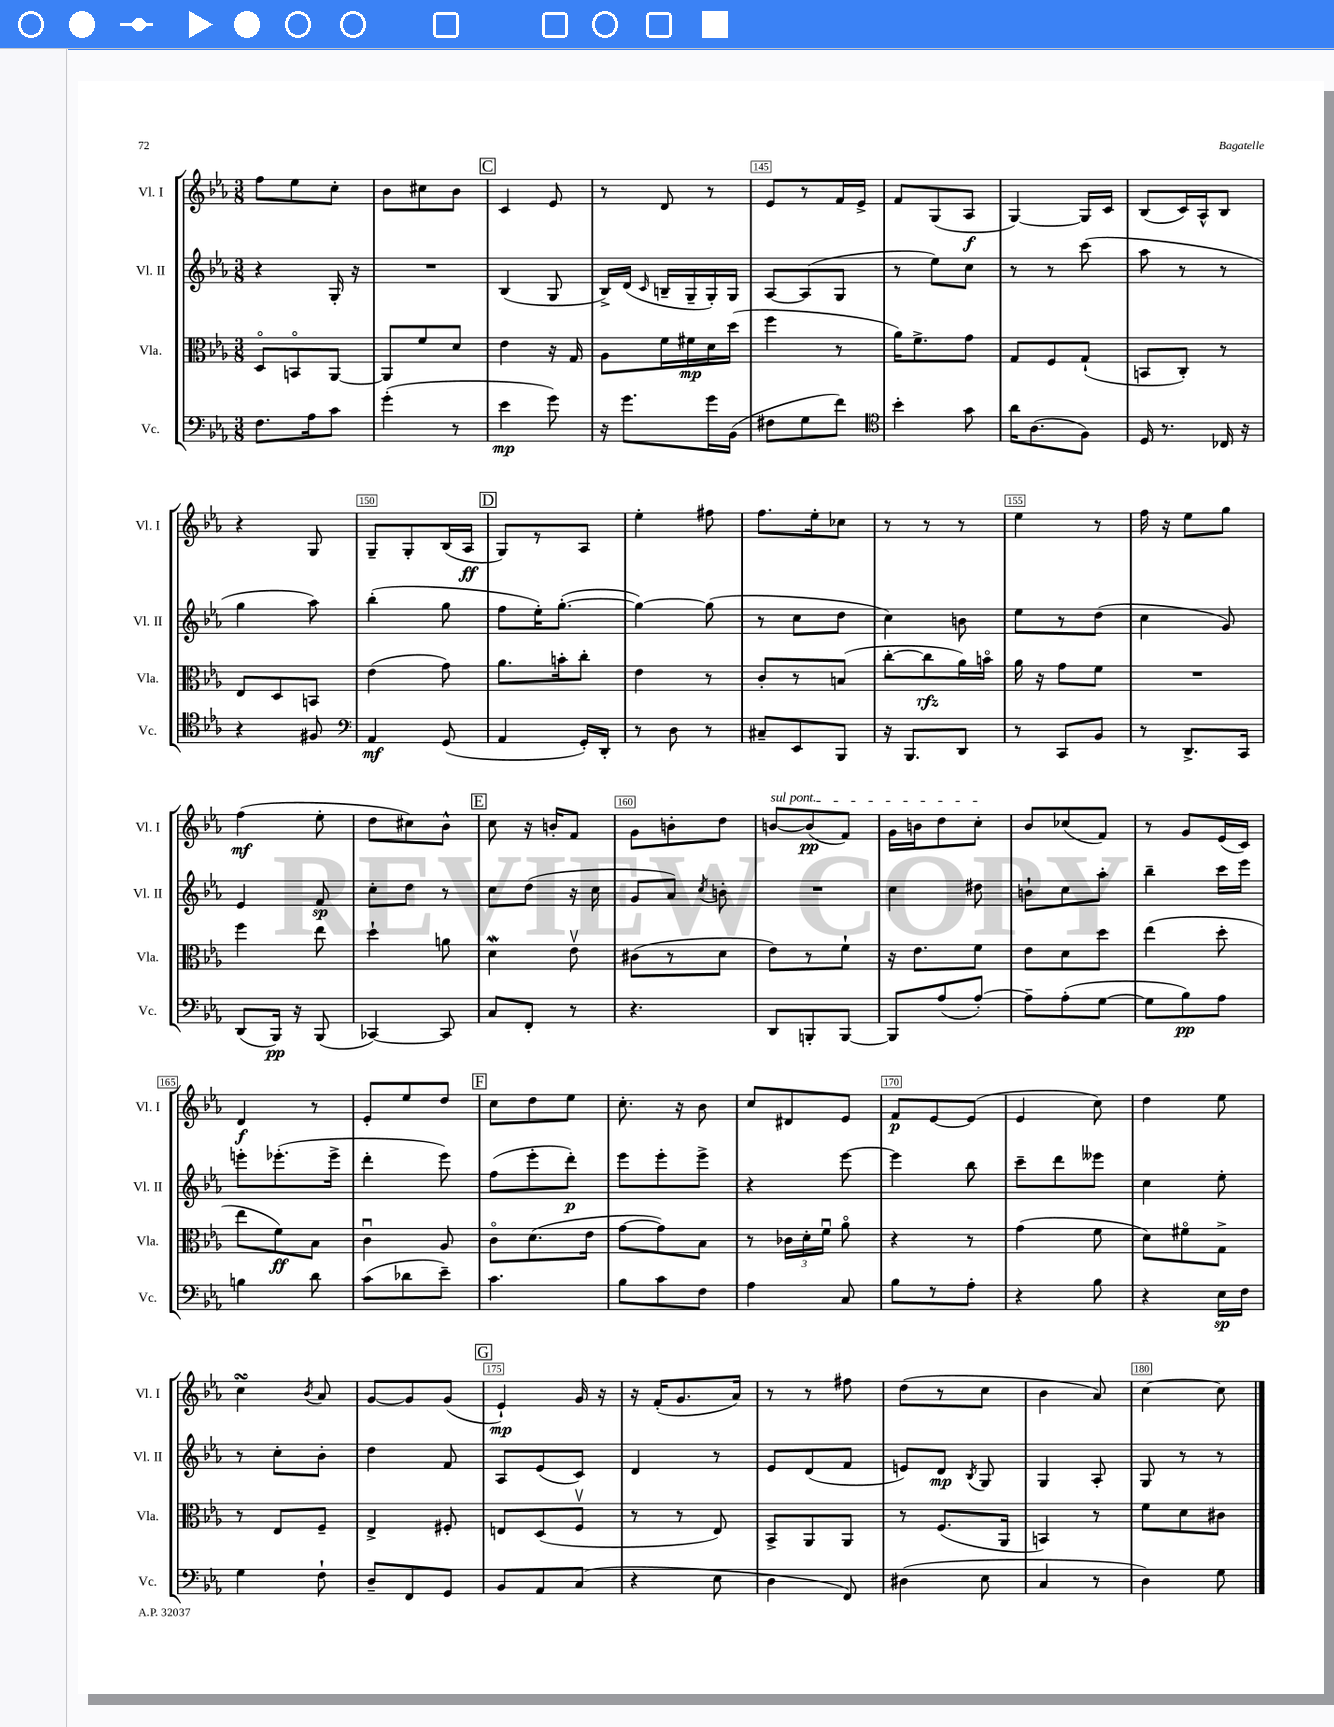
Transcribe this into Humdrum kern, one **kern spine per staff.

**kern	**dynam	**kern	**dynam	**kern	**dynam	**kern	**dynam
*part4	*part4	*part3	*part3	*part2	*part2	*part1	*part1
*staff4	*staff4	*staff3	*staff3	*staff2	*staff2	*staff1	*staff1
*I"Vc.	*	*I"Vla.	*	*I"Vl. II	*	*I"Vl. I	*
*I'Vc.	*	*I'Vla.	*	*I'Vl. II	*	*I'Vl. I	*
*clefF4	*	*clefC3	*	*clefG2	*	*clefG2	*
*k[b-e-a-]	*	*k[b-e-a-]	*	*k[b-e-a-]	*	*k[b-e-a-]	*
*M3/8	*	*M3/8	*	*M3/8	*	*M3/8	*
=141	=141	=141	=141	=141	=141	=141	=141
8.F\L	.	8D/L	.	4r	.	8ff\L	.
.	.	8BBn/	.	.	.	8ee-\	.
16A-\k	.	.	.	.	.	.	.
8c\J	.	[8AA-/J	.	16G'/	.	8cc'\J	.
.	.	.	.	16r	.	.	.
=142	=142	=142	=142	=142	=142	=142	=142
(4g'\	.	8AA-/L]	.	4.r	.	8b-\L	.
.	.	8f/	.	.	.	8cc#X\	.
8r	.	8d/J	.	.	.	8b-\J	.
!!LO:REH:place=s1:t=C
=143	=143	=143	=143	=143	=143	=143	=143
4e-\	mp	4e-\	.	(4B-/	.	4c/	.
8g\)	.	16r	.	8G/	.	8e-/	.
.	.	16G/	.	.	.	.	.
=144	=144	=144	=144	=144	=144	=144	=144
16r	.	8A-\L	.	16B-^/LL)	.	8r	.
8.g\L	.	.	.	(16d/JJ	.	.	.
.	.	.	.	16qqc/	.	.	.
.	.	16f\L	.	16Bn~/LL	.	8d/	.
.	.	16f#X\	mp	16G~/	.	.	.
16g\L	.	16d\	.	16G'/)	.	8r	.
(16BB-\JJ	.	(16dd\JJ	.	16G/JJ	.	.	.
=145	=145	=145	=145	=145	=145	=145	=145
8F#X\L	.	4ff\	.	[8A-/L	.	8e-/L	.
8G\	.	.	.	(8A-/]	.	8r	.
8f\J)	.	8r	.	8G/J	.	16f/L	.
.	.	.	.	.	.	16e-^/JJ	.
=146	=146	=146	=146	=146	=146	=146	=146
*clefC4	*	*	*	*	*	*	*
4b-'\	.	16a-\KL)	.	8r	.	8f/L	.
.	.	8.f^\	.	.	.	.	.
.	.	.	.	8ee-\L)	.	(8G/	.
8g\	.	8g\J	.	8cc\J	.	8A-/J	f
=147	=147	=147	=147	=147	=147	=147	=147
16a-\KL	.	8G/L	.	8r	.	[4G/)	.
(8.A-\	.	.	.	.	.	.	.
.	.	8F/	.	8r	.	.	.
8F\J)	.	(8G`/J	.	(8ccc\	.	16G/LL]	.
.	.	.	.	.	.	16c/JJ	.
=148	=148	=148	=148	=148	=148	=148	=148
16D/	.	8BBn/L	.	8aa-\	.	(8B-/L	.
8.r	.	.	.	.	.	.	.
.	.	8C'/J)	.	8r	.	16c/L)	.
.	.	.	.	.	.	16A-^^/J	.
16C-X/	.	8r	.	8r	.	8B-/J	.
16r	.	.	.	.	.	.	.
!!LO:LB:g=z
=149	=149	=149	=149	=149	=149	=149	=149
4r	.	8E-/L	.	4gg\	.	4r	.
.	.	8D/	.	.	.	.	.
8F#X/	.	8BBn/J	.	8aa-\)	.	8G/	.
=150	=150	=150	=150	=150	=150	=150	=150
*clefF4	*	*	*	*	*	*	*
4AA-/	mf	(4e-\	.	(4bb-'\	.	8G~/L	.
.	.	.	.	.	.	8G'/	.
(8GG/	.	8g\)	.	8gg\	.	(16B-/L	.
.	.	.	.	.	.	16A-/JJ	ff
!!LO:REH:place=s1:t=D
=151	=151	=151	=151	=151	=151	=151	=151
4AA-/	.	8.a-\L	.	8ff\L	.	8G/L)	.
.	.	.	.	16ee-'\K)	.	8r	.
.	.	16bn'\k	.	([8.gg'\J	.	.	.
16GG'/LL)	.	8cc'\J	.	.	.	8A-/J	.
16DD'/JJ	.	.	.	.	.	.	.
=152	=152	=152	=152	=152	=152	=152	=152
8r	.	4e-\	.	4gg\_)	.	4ee-'\	.
8D\	.	.	.	.	.	.	.
8r	.	8r	.	(8gg\]	.	8ff#X\	.
=153	=153	=153	=153	=153	=153	=153	=153
8C#X~/L	.	8c'/L	.	8r	.	8.ff\L	.
8EE-/	.	8r	.	8cc\L	.	.	.
.	.	.	.	.	.	16ee-'\k	.
8BBB-/J	.	(8Bn/J	.	8dd\J	.	8cc-X\J	.
=154	=154	=154	=154	=154	=154	=154	=154
16r	.	[8cc'\L	.	4cc\)	.	8r	.
8.BBB-/L	.	.	.	.	.	.	.
.	.	8cc\]	rfz	.	.	8r	.
8DD/J	.	16a-\L)	.	8bn\	.	8r	.
.	.	16bn\JJ	.	.	.	.	.
=155	=155	=155	=155	=155	=155	=155	=155
8r	.	16a-\	.	8ee-\L	.	4ee-\	.
.	.	16r	.	.	.	.	.
8CC/L	.	8g\L	.	8r	.	.	.
8BB-/J	.	8f\J	.	(8dd\J	.	8r	.
=156	=156	=156	=156	=156	=156	=156	=156
8r	.	4.r	.	4cc\	.	16ff\	.
.	.	.	.	.	.	16r	.
8.DD^/L	.	.	.	.	.	8ee-\L	.
.	.	.	.	8g/)	.	8gg\J	.
16CC/Jk	.	.	.	.	.	.	.
!!LO:LB:g=z
=157	=157	=157	=157	=157	=157	=157	=157
(8DD/L	.	4ff\	.	4e-/	.	(4ff\	mf
16BBB-/Jk)	pp	.	.	.	.	.	.
16r	.	.	.	.	.	.	.
(8BBB-/	.	8ee-\	.	8f/	sp	8ee-'\	.
=158	=158	=158	=158	=158	=158	=158	=158
[4CC-X/)	.	4dd`\	.	8cc'\L	.	8dd\L	.
.	.	.	.	8dd\J	.	8cc#X\)	.
8CC-/]	.	8an\	.	8r	.	8b-^^\J	.
!!LO:REH:place=s1:t=E
=159	=159	=159	=159	=159	=159	=159	=159
8C/L	.	4dW\	.	8cc\L	.	8cc\	.
8FF'/J	.	.	.	(8dd\J	.	16r	.
.	.	.	.	.	.	16bn'/KL	.
8r	.	8e-v\	.	16r	.	8f/J	.
.	.	.	.	16cc\	.	.	.
=160	=160	=160	=160	=160	=160	=160	=160
4.r	.	(8c#X\L	.	8g/L	.	8g\L	.
.	.	8r	.	8a-/J)	.	8bn'\	.
.	.	.	.	8qcc/	.	.	.
.	.	8d\J	.	8bn'\	.	8dd\J	.
=161	=161	=161	=161	=161	=161	=161	=161
!	!	!	!	!	!	!LO:TX:a:i:t=sul pont.	!
8DD/L	.	8e-\L)	.	4.r	.	[8bn/L	.
8BBBn'/	.	8r	.	.	.	(8b/]	pp
[8BBB/J	.	8f`\J	.	.	.	8f/J)	.
=162	=162	=162	=162	=162	=162	=162	=162
8BBB/L]	.	16r	.	4cc\	.	16g\LL	.
.	.	8.e-\L	.	.	.	16bn\J	.
(8A-/	.	.	.	.	.	8dd\	.
[8A-'/J)	.	8f\J	.	8dd#X\	.	8cc'\J	.
=163	=163	=163	=163	=163	=163	=163	=163
8A-~\L]	.	8e-\L	.	8bn`\L	.	8b-/L	.
(8A-'\	.	8d\	.	8cc\	.	(8cc-X/	.
[8G\J	.	8dd\J	.	8aa-'\J	.	8f/J)	.
=164	=164	=164	=164	=164	=164	=164	=164
8G\L]	.	(4ee-\	.	4bb-~\	.	8r	.
8B-\)	pp	.	.	.	.	8g/L	.
8A-\J	.	8dd'\	.	16ccc\LL	.	(16e-/L	.
.	.	.	.	16eee-\JJ	.	16c/JJ)	.
!!LO:LB:g=z
=165	=165	=165	=165	=165	=165	=165	=165
4Bn\	.	8ee-\L	.	8eeen'\L	.	4d/	f
.	.	8f\)	ff	(8.eee-X'\	.	.	.
8d\	.	8B-\J	.	.	.	8r	.
.	.	.	.	16eee-^\Jk	.	.	.
=166	=166	=166	=166	=166	=166	=166	=166
(8c\L	.	4cu\	.	4ddd'\	.	8e-'/L	.
8d-X\	.	.	.	.	.	8ee-/	.
8e-~\J)	.	8A-/	.	8eee-\)	.	8dd/J	.
!!LO:REH:place=s1:t=F
=167	=167	=167	=167	=167	=167	=167	=167
4.c\	.	8c\L	.	(8ff\L	.	8cc\L	.
.	.	(8.d\	.	8eee-'\	.	8dd\	.
.	.	.	.	8ddd'\J)	p	8ee-\J	.
.	.	16e-\Jk	.	.	.	.	.
=168	=168	=168	=168	=168	=168	=168	=168
8B-\L	.	[8g\L	.	8eee-\L	.	8.cc'\	.
8c\	.	8g\])	.	8eee-'\	.	.	.
.	.	.	.	.	.	16r	.
8F\J	.	8B-\J	.	8eee-^\J	.	8b-\	.
=169	=169	=169	=169	=169	=169	=169	=169
4A-\	.	8r	.	4r	.	8cc/L	.
.	.	24c-X\LL	.	.	.	8d#X/	.
.	.	24d'\	.	.	.	.	.
.	.	24fu\JJ	.	.	.	.	.
8C/	.	8a-\	.	[8eee-\	.	8e-/J	.
=170	=170	=170	=170	=170	=170	=170	=170
8B-\L	.	4r	.	4eee-\]	.	8f/L	p
8r	.	.	.	.	.	[8e-/	.
8A-'\J	.	8r	.	8bb-\	.	(8e-/J]	.
=171	=171	=171	=171	=171	=171	=171	=171
4r	.	(4g\	.	8ccc~\L	.	4e-/	.
.	.	.	.	8ddd\	.	.	.
8B-\	.	8f\	.	8eee--X\J	.	8cc\)	.
=172	=172	=172	=172	=172	=172	=172	=172
4r	.	8d\L)	.	4cc\	.	4dd\	.
.	.	8f#X\	.	.	.	.	.
16E-\LL	sp	8G^\J	.	8ee-'\	.	8ee-\	.
16F\JJ	.	.	.	.	.	.	.
!!LO:LB:g=z
=173	=173	=173	=173	=173	=173	=173	=173
4G\	.	8r	.	8r	.	4ccsSSS\	.
.	.	8E-/L	.	8cc'\L	.	.	.
.	.	.	.	.	.	8qb-/	.
8F`\	.	8F~/J	.	8b-'\J	.	8a-/	.
=174	=174	=174	=174	=174	=174	=174	=174
8D~/L	.	4E-^/	.	4dd\	.	[8g/L	.
8FF/	.	.	.	.	.	8g/]	.
8GG/J	.	8F#X'/	.	8f/	.	(8g/J	.
!!LO:REH:place=s1:t=G
=175	=175	=175	=175	=175	=175	=175	=175
8BB-/L	.	8En/L	.	8A-/L	.	4e-`/)	mp
8AA-/	.	(8D/	.	(8e-/	.	.	.
(8C/J	.	8Fv/J	.	8c/J)	.	16g/	.
.	.	.	.	.	.	16r	.
=176	=176	=176	=176	=176	=176	=176	=176
4r	.	8r	.	4d/	.	16r	.
.	.	.	.	.	.	(16f'/KL	.
.	.	8r	.	.	.	8.g/	.
8E-\	.	8E-/)	.	8r	.	.	.
.	.	.	.	.	.	16a-/Jk)	.
=177	=177	=177	=177	=177	=177	=177	=177
4D\	.	8BB-^/L	.	8e-/L	.	8r	.
.	.	8AA-/	.	(8d/	.	8r	.
8FF/)	.	8AA-/J	.	8f/J	.	8ff#X\	.
=178	=178	=178	=178	=178	=178	=178	=178
(4D#X\	.	8r	.	8en/L)	.	(8dd\L	.
.	.	(8.F/L	.	8d/J	mp	8r	.
.	.	.	.	8qB-/	.	.	.
8E-\	.	.	.	8G/	.	8cc\J	.
.	.	16AA-/Jk	.	.	.	.	.
=179	=179	=179	=179	=179	=179	=179	=179
4C/	.	4BBn/)	.	4G/	.	4b-\	.
8r	.	8r	.	8A-'/	.	8a-/)	.
=180	=180	=180	=180	=180	=180	=180	=180
4D\)	.	8f\L	.	8G/	.	[4cc\	.
.	.	8d\	.	8r	.	.	.
8G\	.	8c#X\J	.	8r	.	8cc\]	.
==	==	==	==	==	==	==	==
*-	*-	*-	*-	*-	*-	*-	*-
